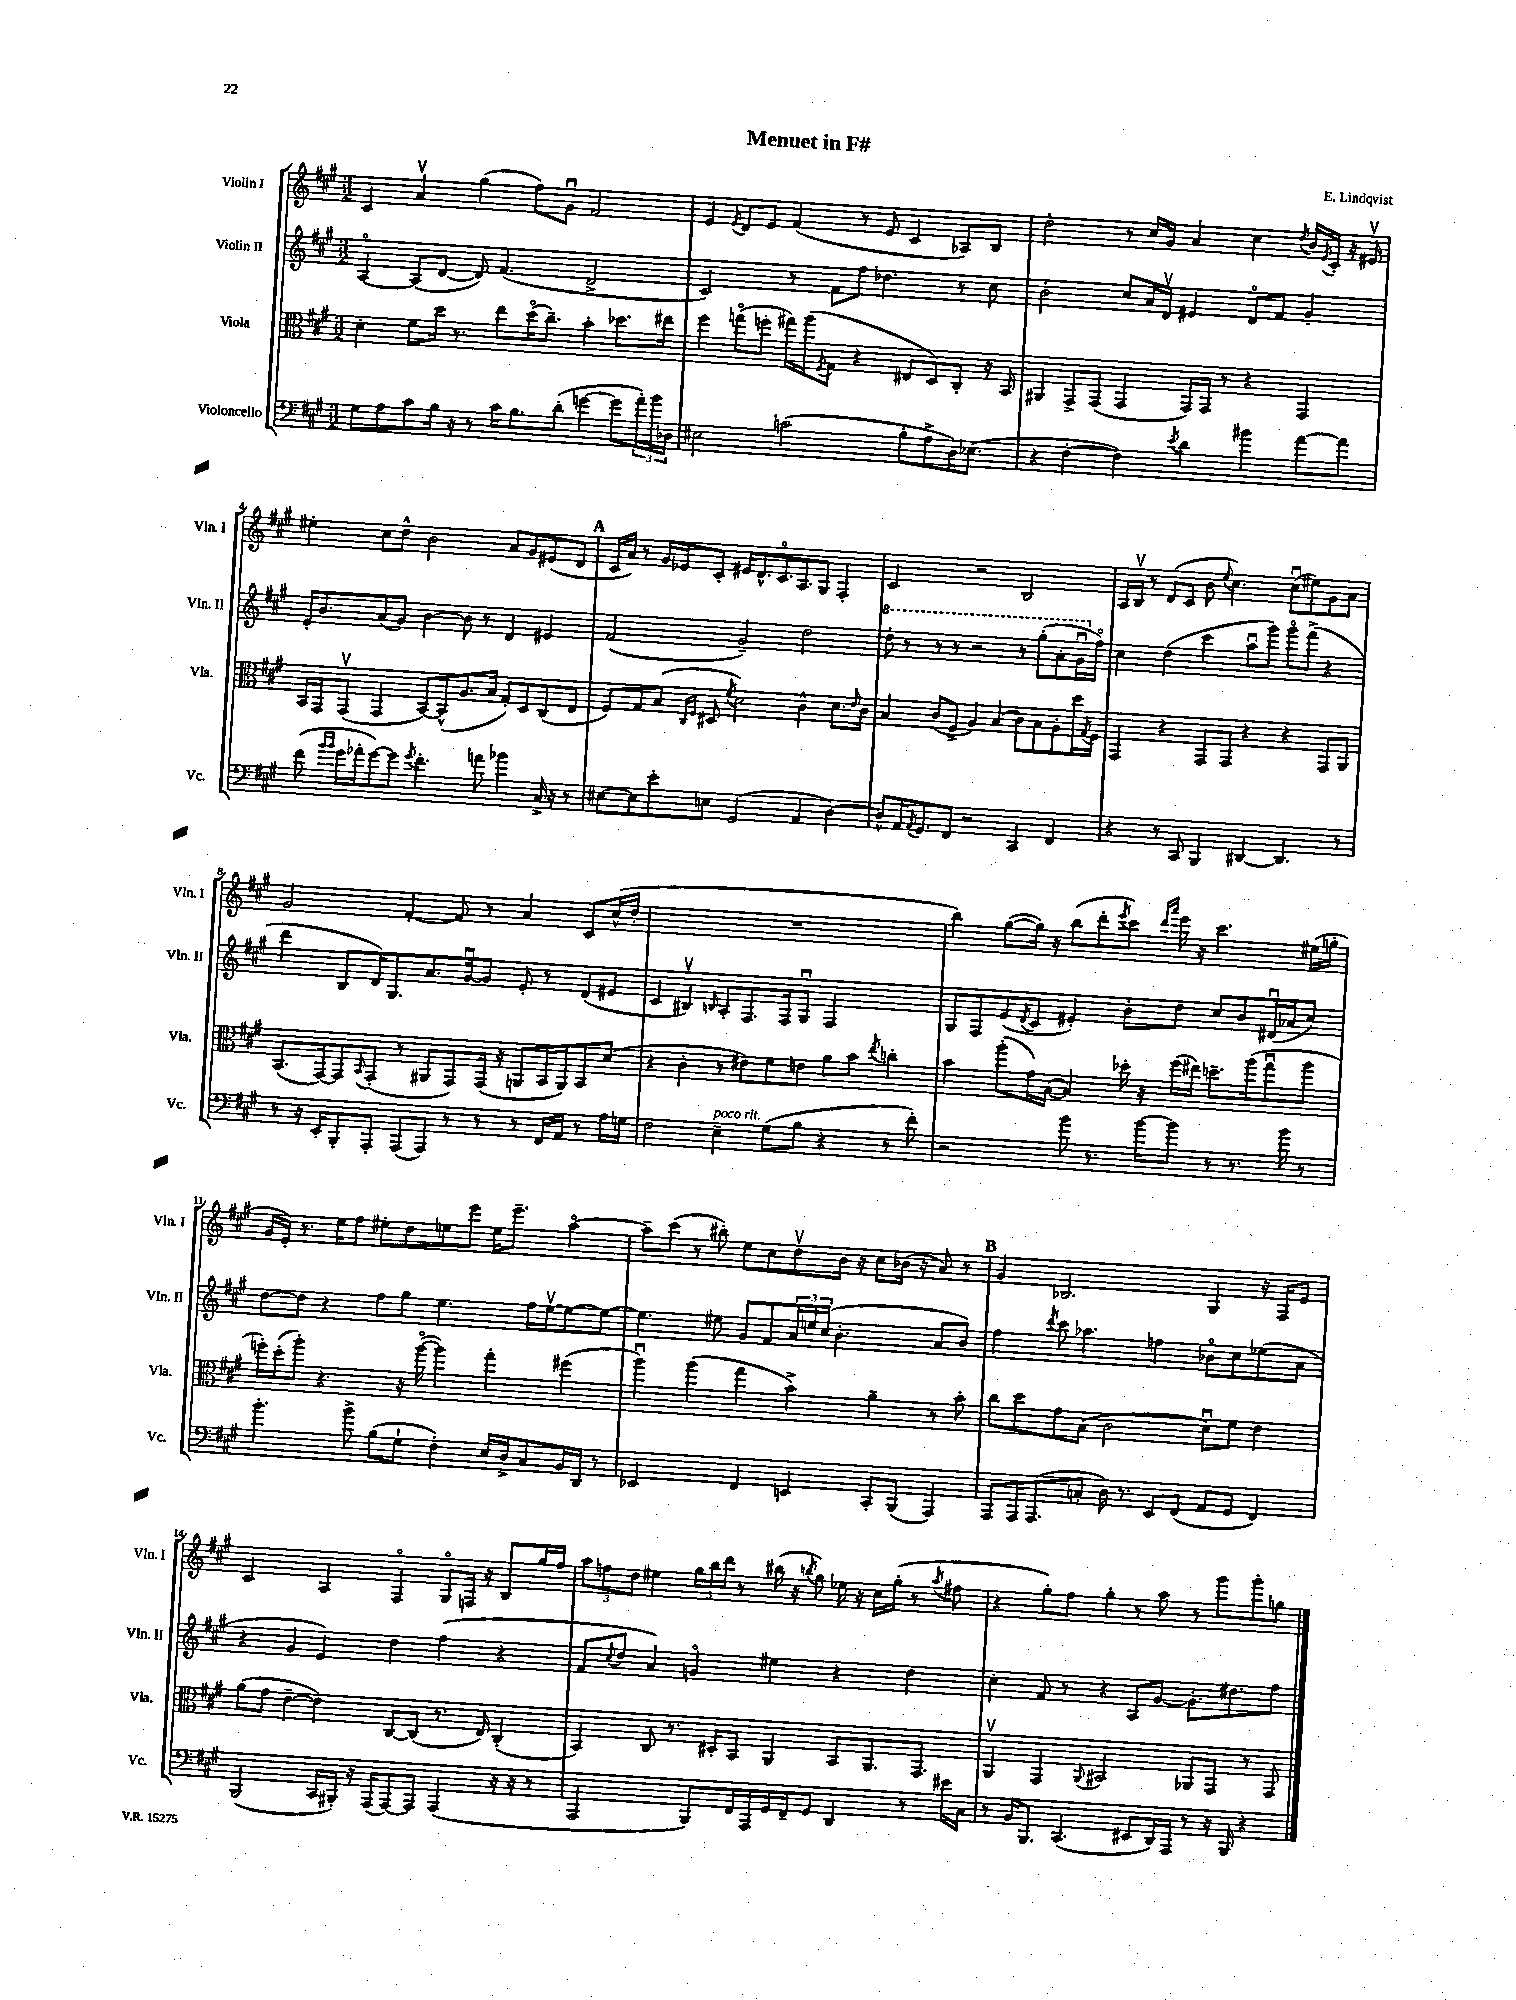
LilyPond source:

\header { title = "Menuet in F#" composer = "E. Lindqvist" }
<<
\new StaffGroup <<
\new Staff = "s0" \with { instrumentName = "Violin I" shortInstrumentName = "Vln. I" } {
    \clef treble \key a \major \numericTimeSignature \time 3/2
    cis'4 a'4\upbow gis''4( fis''8) gis'8\downbow fis'2 |
    e'4 \acciaccatura { e'8 } d'8 e'8 fis'4( r8 e'8 cis'4 aes8) b8 |
    d''2-. r8 cis''16 gis'16 a'4 cis''4 \acciaccatura { d''8 } b'16 \acciaccatura { e'8 } cis'16-. r16 eis'16\upbow |
    eis''4-. cis''8 d''8-^ b'2 a'8 gis'8 eis'8( d'8 |
    \mark \markup { \bold "A" } cis'16 a'16) r8 gis'16 ees'16 cis'8-. eis'16 d'8.-^ cis'8.\flageolet a8. gis8 fis4-. |
    cis'2 r2 b2 |
    a16 b16\upbow r8 d'8( cis'8 b'8 \appoggiatura { e''8 } cis''4.) cis''8\downbow( eis''8) gis'8 a'8 |
    gis'2 fis'4~-. fis'8 r8 a'4 cis'8 cis''16-^( d''16-. |
    R1. |
    b''4) gis''8~( gis''16) r16 b''8( d'''8-. \acciaccatura { e'''8 } cis'''8) \grace { d'''16 a'''16 } e'''16 r16 cis'''4. eis''16( g''16-. |
    gis'16 e'16-.) r8. e''16 fis''8 eis''8-. d''8 e''8 e'''8 e''16 e'''8.-- a''4~\flageolet |
    a''8-- cis'''8( r8 bis''8-.) e''8 cis''8 d''8\upbow b'16 r16 cis''8 bes'16( r16 a'8) r8 |
    \mark \markup { \bold "B" } gis'4 bes2. gis4 r16 fis16 e'8 |
    cis'2 a4 fis4\flageolet gis8\flageolet f16 r16 b8 gis''16 fis''16 |
    \tuplet 3/2 { a''8 f''8 d''8 } eis''4 \tuplet 3/2 { gis''16 b''16 d'''16 } r8 bis''16( r16 \acciaccatura { b''8 } gis''8) ees''16 r16 cis''16 gis''16-.( r8 \acciaccatura { a''8 } fis''8 |
    r4 gis''8-.) fis''8 gis''4-. r8 a''8 r8 gis'''8 gis'''8-. g''8 \bar "|." |
}
\new Staff = "s1" \with { instrumentName = "Violin II" shortInstrumentName = "Vln. II" } {
    \clef treble \key a \major \numericTimeSignature \time 3/2
    a4~\flageolet a8( d'8~ d'8) fis'4.( d'2-> |
    cis'2) r8 fis'8 fis''8 des''4. r8 cis''8 |
    b'2-. cis''8 a'16 d'16\upbow eis'4 d'8\flageolet fis'8 gis'4-. |
    e'16-. b'8. a'8( gis'8) b'4~ b'8 r8 d'4 eis'4 |
    \mark \markup { \bold "A" } fis'2( gis'2--) d''2 |
    \ottava #1 d'''8-. r8 r8 r8 r2 r8 gis'''8-.( a''8-. gis''16\downbow \ottava #0 fis''16\flageolet) |
    cis''4 d''4( cis'''4 a''8\downbow gis'''8) gis'''8\flageolet fis'''8->( r4 |
    d'''4 b8 d'16) gis8. a'8. gis'16~\downbow gis'8 e'8-. r8 d'8( eis'8 |
    cis'4 bis4\upbow) \grace { b16 } a8-. fis8. fis16 gis8\downbow fis2 |
    gis8 fis8 e'8( \acciaccatura { d'8 } cis'8 eis'4-.) b'8-. d''8 cis''8 b'8 dis'16\downbow( aes'16 cis''8) |
    d''8~ d''8 r4 fis''8 gis''8 e''4. fis''16 e''16~\upbow e''8~ e''8~ |
    e''4. eis''8 gis'8 fis'8 \tuplet 3/2 { a'16 e''16 cis''16( } b'4.-. a'8 b'8) |
    \mark \markup { \bold "B" } fis''4 \acciaccatura { d'''8 } cis'''8 aes''4. f''4 bes'8\flageolet cis''8 ees''8( a'8 |
    r4 gis'4 e'4) d''4 fis''4( r4 |
    fis'8 \appoggiatura { cis''8 } d''8 a'4) g'4\flageolet eis''4 r4 d''4 |
    cis''4-. fis'8 r8 r4 a8 gis'8~ gis'8.-. dis''8. fis''8 \bar "|." |
}
\new Staff = "s2" \with { instrumentName = "Viola" shortInstrumentName = "Vla." } {
    \clef alto \key a \major \numericTimeSignature \time 3/2
    d'4-. fis'8 d''16 r8. e''8 d''16\flageolet( cis''8.--) b'4-. des''8. eis''16 |
    fis''4 g''8\flageolet( f''8-. gis''16) a''16( \acciaccatura { fis8 } gis8 r4 eis8 d8) cis8-. r16 b,16 |
    ais,4 gis,8-> gis,8( gis,4 gis,16) gis,16 r8 r4 gis,4 |
    b,16 gis,16 gis,8\upbow( gis,4 b,8~) b,8-^( a8. b16 gis8-.) d8 cis8( e8 |
    \mark \markup { \bold "A" } fis8) gis8 b8( \grace { cis16 fis16 } dis8 \acciaccatura { fis'8 } d'2) cis'4-^ d'8. \grace { e'16 } cis'16 |
    b4 cis'8( fis8-> a4) b4( cis'8) b8 a8-. d''16 \acciaccatura { gis8 } fis16 |
    gis,4 r4 gis,8 gis,8 r4 r4 gis,8 a,8 |
    b,8.( gis,16~) gis,8 \appoggiatura { b,8 } gis,8-.( r8 ais,8 gis,8) gis,16( r16 a,8 b,16 a,16) b,8 d'8( |
    r4 cis'4-. r8 eis'8) fis'8 e'8 a'8 b'8 \acciaccatura { e''8 } c''4-. |
    b'4 a''8-.( gis'16) b16~( b4) des''16-. r16 fis''16( eis''16) d''8.-- a''16( gis''8\downbow a''8 |
    f''16-.) d''16-.( a''8-.) r4. r16 a''16~\flageolet( a''4) gis''4-. fis''4( |
    a''4\downbow) a''4( gis''4 b'4->) a'4-- r8 b'8-. |
    \mark \markup { \bold "B" } cis''8 d''8 gis'8 b8( cis'2 d'8\downbow) fis'8 e'4 |
    a'8( gis'8 e'4~-- e'4) cis8~ cis8( r8. e16) cis4-.( |
    b,4) cis8 r8. dis16-. b,8 a,4 b,8 a,8. gis,8. |
    a,4\upbow gis,4 \appoggiatura { a,8 } bis,2 aes,8 gis,8 r8 gis,8 \bar "|." |
}
\new Staff = "s3" \with { instrumentName = "Violoncello" shortInstrumentName = "Vc." } {
    \clef bass \key a \major \numericTimeSignature \time 3/2
    gis8 a8 cis'8 b16 r16 r8 cis'16 b8. d'8-.( g'4~ g'8 \tuplet 3/2 { a'16-.) b'16 des16 } |
    eis2 c'2( b8-. a8-> d16) ees8.( |
    r4 fis4~-. fis4) \acciaccatura { e'8 } d'4 bis'4 a'8~ a'8 |
    fis'8( \grace { b'16 b'16 } gis'16 aes'16-. gis'8~) gis'8 \acciaccatura { gis'8 } fis'4.-. a'8 bes'4 cis16-> r16 r8 |
    \mark \markup { \bold "A" } eis8~ eis8 e'8-. e8 gis,2( a,4 d4~) |
    d8-^ a,16 \acciaccatura { a,8 } gis,8. fis,8 r2 cis,4 fis,4 |
    r4 r8 cis,8 b,,4 dis,4~ dis,4. r8 |
    r8 r16 e,16-. b,,8-. a,,8-. a,,8( a,,8) r8 r8 r8 fis,16 a,16 r8 a16 g16 |
    fis2 e4--^\markup { \italic "poco rit." } gis8( b8 r4 r8 fis'8-.) |
    r2 b'8 r8. b'16~ b'8 r8 r8. b'16 r8 |
    b'4.-. b'8-> b8( gis8-! fis4-.) e16 d16-> cis8 b,16 d,16 r8 |
    ees,2 fis,4 e,4 cis,8-. b,,8( a,,4) |
    \mark \markup { \bold "B" } a,,8 a,,16 a,,8.( c8-. d16) r8. e,8 fis,8( a,8 gis,8 fis,4) |
    b,,2( cis,16 bis,,16-.) r16 a,,16( a,,8~) a,,8 a,,4( r16 r16 r8 |
    a,,2 b,,8) fis,16 a,,16 gis,16 fis,16-- gis,8 d,4 r8 eis'16 cis16 |
    r8 b,16 b,,8. cis,4.( eis,8 d,16) a,,16 r8 r16 b,,16 r4 \bar "|." |
}
>>
>>
